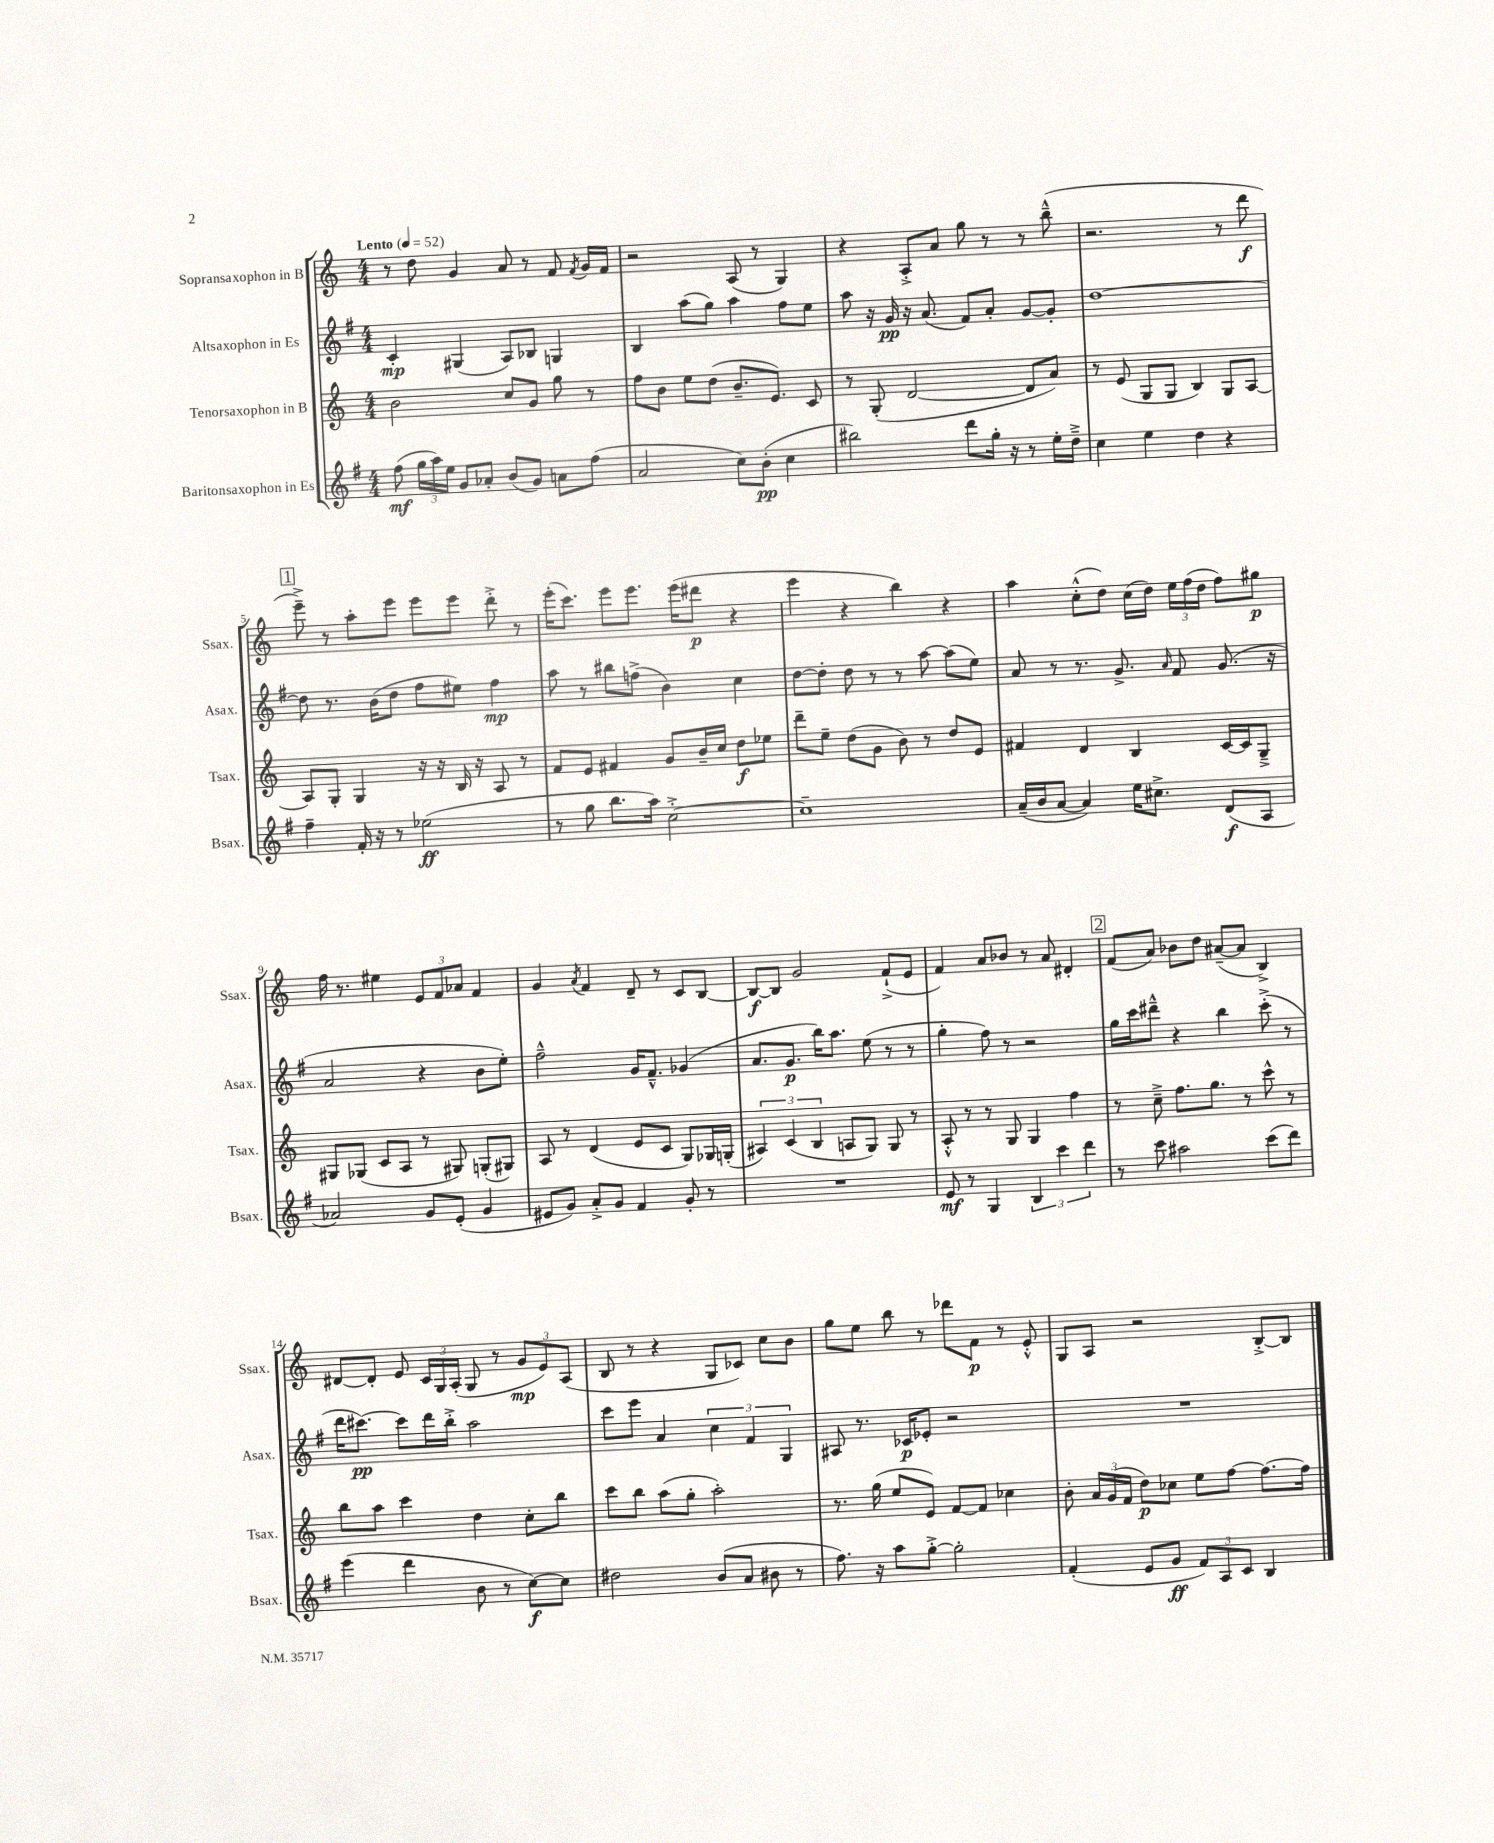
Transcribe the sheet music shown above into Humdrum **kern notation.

**kern	**kern	**kern	**kern
*staff4	*staff3	*staff2	*staff1
*clefG2	*clefG2	*clefG2	*clefG2
*k[f#]	*k[]	*k[f#]	*k[]
*M4/4	*M4/4	*M4/4	*M4/4
*MM52	*MM52	*MM52	*MM52
(8ff#	2b	4c'	8r
24gg	.	.	8dd
24aa)	.	.	.
24ee	.	.	.
8g	.	(4G#	4g
8a-'	.	.	.
(8b	8cc	8A)	8a
8g)	8g	8B-	8r
8a	8gg	4G	8f
.	.	.	8qf
(8ff#	8r	.	16g
.	.	.	16f
=	=	=	=
2a	8ff	4B	2r
.	8b	.	.
.	8ee	(8aa	.
.	(8dd	8gg)	.
8cc)	8.b~	4aa	(8A
(8b'	.	.	8r
.	8.e)	.	.
4cc	.	8ff#	4G)
.	8c	8ee	.
=	=	=	=
2bb#)	8r	8aa	4r
.	(8G'	16r	.
.	.	16g	.
.	[2d	16r	8A'^
.	.	(8.a	.
.	.	.	8a
8ddd	.	8f#)	8gg
16gg'	.	8a'	8r
16r	.	.	.
8r	8d]	[8g	8r
16ee'	8a)	8g']	(8bb~^^
16dd~^	.	.	.
=	=	=	=
4cc	8r	[1dd	2.r
.	(8e	.	.
4ee	8G	.	.
.	8G	.	.
4dd	4B)	.	.
4r	8G	.	8r
.	[8A	.	8ddd
=	=	=	=
4ff#~	8A]	8dd]	8eee~^)
.	8G'	8.r	8r
16f#'	4G	.	8aa'
16r	.	(16b	.
8r	.	8dd	8eee
(2ee-	16r	8ff#	8eee
.	16r	.	.
.	16B	8ee#)	8eee
.	16r	.	.
.	8A	4ff#	8ddd'^
.	8r	.	8r
=	=	=	=
8r	8f	8aa	(16eee'
.	.	.	8.ccc)
8gg	8e	8r	.
8.bb	4f#	8bb#	8eee
.	.	(8ff^	8.eee
16aa)	.	.	.
[2cc'^	8g	4b)	.
.	.	.	(16eee
.	16b~	.	8ddd#
.	16cc	.	.
.	8dd	4cc	4r
.	8ee-	.	.
=	=	=	=
1cc~]	8ddd~	[8dd	4eee
.	8ee~	8dd']	.
.	(8dd	8dd	4r
.	8g	8r	.
.	8b)	8r	4bb)
.	8r	[8aa	.
.	8dd	(8aa]	4r
.	8e	8ee)	.
=	=	=	=
(16a~	4f#	8a	4aa
16b	.	.	.
[8a	.	8r	.
4a])	4d	8.r	(8cc'^^
.	.	.	8dd)
.	.	8.g^	.
16ee	4B	.	(16cc
8.cc#^	.	.	16dd)
.	.	16qqa	.
.	.	8f#	24ee
.	.	.	(24ff
.	.	.	24dd
(8d	[16c	(8.g	8ff)
.	16c]	.	.
8A	8G~^	.	8gg#
.	.	16r	.
=	=	=	=
2a-)	8G#	2a	16ff
.	.	.	8.r
.	(8G-	.	.
.	8c	.	4ee#
.	8A	.	.
8g	8r	4r	12e
.	.	.	12f
(8e'	8G#)	.	.
.	.	.	12a-
4g	(8G'	8b	4f
.	8G#)	8ee')	.
=	=	=	=
8e#	8A	2ff#~^^	4g
8g)	8r	.	.
.	.	.	8qa
8a'^	(4d	.	4f
8g	.	.	.
4f#	8e	16g	8d~
.	.	8.f#~^^	.
.	8c	.	8r
8g'	8G)	(4g-	8c
8r	16G-	.	[8B
.	(16G'	.	.
=	=	=	=
1r	6A#)	8.a	8B_
.	.	.	8B]
.	(6c	.	.
.	.	8.g	.
.	.	.	2g
.	6B	.	.
.	.	16bb)	.
.	.	8.aa	.
.	8A	.	.
.	8G)	(8ee	.
.	8G	8r	(8f`^
.	8r	8r	8e
=	=	=	=
8e	8A'^^	4gg'	4f)
8r	8r	.	.
4G	8r	8ff#)	8a
.	8G	8r	8b-
6B	4G	2r	8r
.	.	.	8a
6ccc	.	.	.
.	4ff	.	4d#'
6ddd	.	.	.
=	=	=	=
8r	8r	16gg	(8f
.	.	16ccc	.
8ccc	8cc~^	8ddd#~^^	8a)
2aa#	8.ff	4r	8b-
.	.	.	8dd
.	8.gg	.	.
.	.	4bb	([8a#~
.	8r	.	8a#]
(8ccc	8ccc^^	(8ccc'^	4B^)
8ddd)	8r	8r	.
=	=	=	=
(4eee	8bb	16ddd	[8d#
.	.	[8.ccc#)	.
.	8aa	.	8d#']
4ddd	4ccc	8ccc#]	8e
.	.	16ddd	24c
.	.	.	24G
.	.	16bb'^	.
.	.	.	(24A'
8b	4dd	2aa	8G
8r	.	.	8r
[8cc)	8cc'	.	12g
.	.	.	12e)
8cc]	8bb	.	.
.	.	.	(12A
=	=	=	=
2dd#	8ccc	8ccc	8B
.	8bb	8eee	8r
.	(8aa	4a	4r
.	8gg'	.	.
(8b	2aa')	6cc	8G
8a	.	.	8c-)
.	.	6f#	.
8b#	.	.	8cc
.	.	6G	.
8r	.	.	8b
=	=	=	=
8.ff#)	8.r	8A#	8gg
.	.	8.r	8ee
16r	(16gg	.	.
8aa	8ee	.	8bb
.	.	16c-	.
[8gg'^	8e)	8e-'	8r
2gg']	[8f	2r	8ddd-
.	8f]	.	8f
.	4cc-	.	8r
.	.	.	8e'^^
=	=	=	=
(4f#'	8b'	1r	8G
.	24a	.	8A
.	(24g	.	.
.	24f	.	.
8e	8dd)	.	2r
8g	8cc-	.	.
12f#)	8ee	.	.
12A	.	.	.
.	[8ff	.	.
12c	.	.	.
4B	8.ff_	.	[8B'^
.	.	.	8B]
.	16ff]	.	.
==	==	==	==
*-	*-	*-	*-
